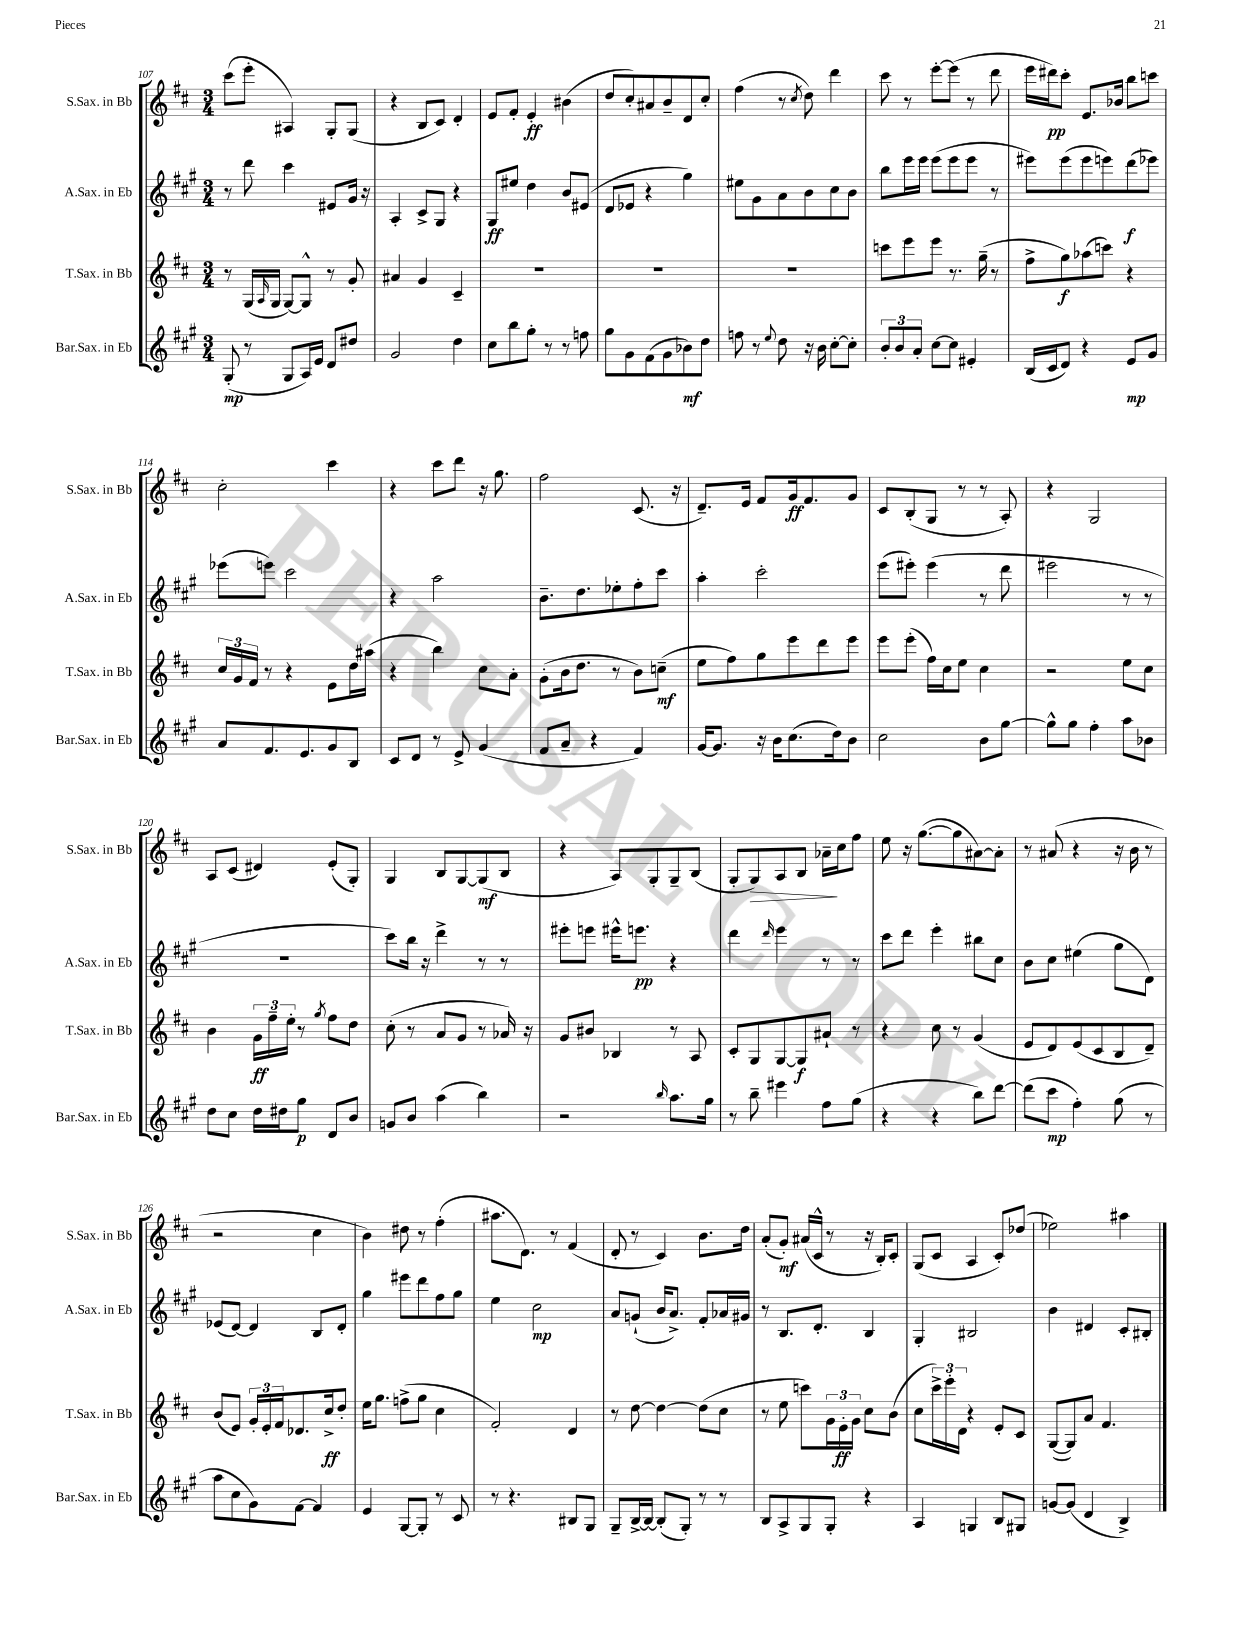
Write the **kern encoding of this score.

**kern	**dynam	**kern	**dynam	**kern	**dynam	**kern	**dynam
*part4	*part4	*part3	*part3	*part2	*part2	*part1	*part1
*staff4	*staff4	*staff3	*staff3	*staff2	*staff2	*staff1	*staff1
*I"Bar.Sax. in Eb	*	*I"T.Sax. in Bb	*	*I"A.Sax. in Eb	*	*I"S.Sax. in Bb	*
*I'Bar.Sax. in Eb	*	*I'T.Sax. in Bb	*	*I'A.Sax. in Eb	*	*I'S.Sax. in Bb	*
*clefG2	*	*clefG2	*	*clefG2	*	*clefG2	*
*k[f#c#g#]	*	*k[f#c#]	*	*k[f#c#g#]	*	*k[f#c#]	*
*M3/4	*	*M3/4	*	*M3/4	*	*M3/4	*
=107	=107	=107	=107	=107	=107	=107	=107
(8G#'/	mp	8r	.	8r	.	(8ccc#\L	.
8r	.	(16G/LL	.	8ddd\	.	8eee'\J	.
.	.	16qqA/	.	.	.	.	.
.	.	16G/JJ	.	.	.	.	.
8G#/L	.	[8G/L)	.	4ccc#\	.	4A#X/)	.
16A/L)	.	8G^^/J]	.	.	.	.	.
16e/JJ	.	.	.	.	.	.	.
8d/L	.	8r	.	8e#X/L	.	8G'/L	.
8dd#X/J	.	8g'/	.	16g#/Jk	.	(8G/J	.
.	.	.	.	16r	.	.	.
=108	=108	=108	=108	=108	=108	=108	=108
2g#/	.	4a#X/	.	4A'/	.	4r	.
.	.	4g/	.	8c#^/L	.	8B/L	.
.	.	.	.	8G#/J	.	8c#/J)	.
4dd\	.	4c#~/	.	4r	.	4d'/	.
=109	=109	=109	=109	=109	=109	=109	=109
8cc#\L	.	2.r	.	8G#/L	ff	8e/L	.
8bb\	.	.	.	8ee#X/J	.	8f#'/J	.
8gg#'\J	.	.	.	4dd\	.	4e'/	ff
8r	.	.	.	.	.	.	.
8r	.	.	.	8b/L	.	(4b#X\	.
8ffn\	.	.	.	(8e#X/J	.	.	.
=110	=110	=110	=110	=110	=110	=110	=110
8gg#\L	.	2.r	.	8d/L	.	8dd/L	.
8g#\	.	.	.	8e-X/J	.	8cc#'/)	.
(8f#\	.	.	.	4r	.	8a#X/	.
8g#\	.	.	.	.	.	8b~/	.
8b-X\)	mf	.	.	4gg#\)	.	8d/	.
8dd\J	.	.	.	.	.	8cc#'/J	.
=111	=111	=111	=111	=111	=111	=111	=111
8ffn\	.	2.r	.	8ee#X\L	.	(4ff#\	.
8r	.	.	.	8g#\	.	.	.
8qqee/	.	.	.	.	.	.	.
8dd\	.	.	.	8a\	.	8r	.
.	.	.	.	.	.	8qcc#/	.
16r	.	.	.	8b\	.	8dd\)	.
16b\	.	.	.	.	.	.	.
[8cc#'\L	.	.	.	8cc#\	.	4ddd\	.
8cc#'\J]	.	.	.	8b\J	.	.	.
=112	=112	=112	=112	=112	=112	=112	=112
12b'/L	.	8cccn\L	.	8bb\L	.	8ccc#\	.
12b/	.	.	.	.	.	.	.
.	.	8eee\	.	16eee\L	.	8r	.
12a'/J	.	.	.	.	.	.	.
.	.	.	.	16eee\JJ	.	.	.
[8cc#\L	.	8eee\J	.	(8eee\L	.	[8eee'\L	.
8cc#\J]	.	8.r	.	8eee\	.	(8eee\J]	.
4e#X'/	.	.	.	8eee\J	.	8r	.
.	.	(16gg~\	.	.	.	.	.
.	.	8r	.	8r	.	8ddd\	.
=113	=113	=113	=113	=113	=113	=113	=113
(16B/LL	.	8ff#^\L	.	8eee#X\L)	.	16eee\LL	.
16c#/J	.	.	.	.	.	16ddd#X\J)	pp
8d/J)	.	8gg\)	f	(8eee#\	.	8ccc#'\J	.
4r	.	(8aa-X\	.	8eee#\	.	8.e/L	.
.	.	8cccn\J)	.	8eeen\)	.	.	.
.	.	.	.	.	.	16b-X/Jk	.
8e/L	mp	4r	.	(8ddd\	f	8bb\L	.
8g#/J	.	.	.	8eee-X\J)	.	8cccn\J	.
!!LO:LB:g=z
=114	=114	=114	=114	=114	=114	=114	=114
8a/L	.	24cc#/LL	.	(8eee-X\L	.	2cc#'\	.
.	.	24g/	.	.	.	.	.
.	.	24f#/JJ	.	.	.	.	.
8.f#/	.	8r	.	8eeen\J)	.	.	.
.	.	4r	.	2ccc#\	.	.	.
8.e/	.	.	.	.	.	.	.
8g#/	.	8e\L	.	.	.	4ccc#\	.
8B/J	.	16dd\L	.	.	.	.	.
.	.	(16aa#X\JJ	.	.	.	.	.
=115	=115	=115	=115	=115	=115	=115	=115
8c#/L	.	4r	.	4r	.	4r	.
8d/J	.	.	.	.	.	.	.
8r	.	4bb\)	.	2aa\	.	8ccc#\L	.
8e^/	.	.	.	.	.	8ddd\J	.
(4g#/	.	8cc#\L	.	.	.	16r	.
.	.	.	.	.	.	8.gg\	.
.	.	8a'\J	.	.	.	.	.
=116	=116	=116	=116	=116	=116	=116	=116
8f#/L	.	(8g'\L	.	8.b~\L	.	2ff#\	.
8a~/J	.	16b\k	.	.	.	.	.
.	.	8.dd\J	.	8.dd\	.	.	.
4r	.	.	.	.	.	.	.
.	.	8r	.	8ee-X'\	.	.	.
4f#/)	.	8b\L)	.	8ff#'\	.	(8.c#/	.
.	.	(8ccn~\J	mf	8ccc#\J	.	.	.
.	.	.	.	.	.	16r	.
=117	=117	=117	=117	=117	=117	=117	=117
[16g#/KL	.	8ee\L	.	4aa'\	.	8.d~/L)	.
8.g#/J]	.	.	.	.	.	.	.
.	.	8ff#\)	.	.	.	.	.
.	.	.	.	.	.	16e/Jk	.
16r	.	8gg\	.	2ccc#'\	.	8f#/L	.
16b\KL	.	.	.	.	.	.	.
(8.cc#\	.	8eee\	.	.	.	16g/k	ff
.	.	.	.	.	.	8.f#/	.
.	.	8ddd\	.	.	.	.	.
16dd\k)	.	.	.	.	.	.	.
8b\J	.	8eee\J	.	.	.	8g/J	.
=118	=118	=118	=118	=118	=118	=118	=118
2cc#\	.	8eee\L	.	(8eee\L	.	8c#/L	.
.	.	(8eee'\J	.	8eee#X'\J)	.	(8B'/	.
.	.	16ff#\LL)	.	(4eee#\	.	8G/J	.
.	.	16cc#\J	.	.	.	.	.
.	.	8ee\J	.	.	.	8r	.
8b\L	.	4cc#\	.	8r	.	8r	.
[8gg#\J	.	.	.	8ddd\	.	8A'/)	.
=119	=119	=119	=119	=119	=119	=119	=119
8gg#^^\L]	.	2r	.	2eee#X\	.	4r	.
8gg#\J	.	.	.	.	.	.	.
4ff#'\	.	.	.	.	.	2G/	.
8aa\L	.	8ee\L	.	8r	.	.	.
8b-X\J	.	8cc#\J	.	8r	.	.	.
!!LO:LB:g=z
=120	=120	=120	=120	=120	=120	=120	=120
8dd\L	.	4b\	.	2.r	.	8A/L	.
8cc#\J	.	.	.	.	.	(8c#/J	.
16dd\LL	.	24g\LL	ff	.	.	4d#X/)	.
.	.	24ff#~\	.	.	.	.	.
16dd#X\J	.	.	.	.	.	.	.
.	.	24ee'\JJ	.	.	.	.	.
8gg#\J	p	8r	.	.	.	.	.
.	.	8qgg/	.	.	.	.	.
8d/L	.	8ff#\L	.	.	.	(8e'/L	.
8b/J	.	8dd\J	.	.	.	8G'/J)	.
=121	=121	=121	=121	=121	=121	=121	=121
8gn/L	.	(8cc#'\	.	8ccc#\L)	.	4G/	.
8b/J	.	8r	.	16bb\Jk	.	.	.
.	.	.	.	16r	.	.	.
(4aa\	.	8a/L	.	4ddd^\	.	8B/L	.
.	.	8g/J	.	.	.	[8G/	.
4bb\)	.	8r	.	8r	.	(8G/]	mf
.	.	16a-X/)	.	8r	.	8B/J	.
.	.	16r	.	.	.	.	.
=122	=122	=122	=122	=122	=122	=122	=122
2r	.	8g/L	.	8eee#X'\L	.	4r	.
.	.	8b#X/J	.	8eeen\J	.	.	.
.	.	4B-X/	.	16eee#X^^\KL	.	8A/L)	.
.	.	.	.	8.eeen\J	pp	.	.
.	.	.	.	.	.	8G'/	.
16qqbb/	.	.	.	.	.	.	.
8.aa\L	.	8r	.	4r	.	8G~/	.
.	.	8A/	.	.	.	(8B/J	.
16gg#\Jk	.	.	.	.	.	.	.
=123	=123	=123	=123	=123	=123	=123	=123
8r	.	8c#'/L	.	4ddd\	.	8G'/L	.
!	!	!	!	!	!	!	!LO:HP:b
8bb~\	.	8G/	.	.	.	8G/)	>
.	.	.	.	16qqddd/	.	.	.
4eee#X\	.	[8G/	.	4eee\	.	8A/	.
.	.	8G/]	f	.	.	8B/J	.
8ff#\L	.	8a#X`/J	.	8r	.	16a-X~\LL	.
.	.	.	.	.	.	16cc#\J	]
(8gg#\J	.	8r	.	8r	.	8ff#\J	.
=124	=124	=124	=124	=124	=124	=124	=124
4r	.	4r	.	8ccc#\L	.	8ee\	.
.	.	.	.	8ddd\J	.	16r	.
.	.	.	.	.	.	([8.gg\L	.
4r	.	8cc#\	.	4eee'\	.	.	.
.	.	8r	.	.	.	8gg\]	.
8bb\L)	.	(4g/	.	8bb#X\L	.	[8a#X\)	.
[8ddd\J	.	.	.	8cc#\J	.	8a#'\J]	.
=125	=125	=125	=125	=125	=125	=125	=125
(8ddd\L]	.	8e/L	.	8b\L	.	8r	.
8ccc#\J	mp	8d/)	.	8cc#\J	.	(8a#X/	.
4ff#'\)	.	(8e/	.	(4ee#X\	.	4r	.
.	.	8c#/	.	.	.	.	.
(8gg#\	.	8B/	.	8gg#\L	.	16r	.
.	.	.	.	.	.	16b\	.
8r	.	8d~/J)	.	8d\J)	.	8r	.
!!LO:LB:g=z
=126	=126	=126	=126	=126	=126	=126	=126
8aa\L	.	(8b/L	.	(8e-X/L	.	2r	.
8cc#\	.	8e/J)	.	[8d/J)	.	.	.
8g#\)	.	24g'/LL	.	4d/]	.	.	.
.	.	24e'/	.	.	.	.	.
.	.	24f#/J	.	.	.	.	.
[8f#\J	.	8.d-X/	.	.	.	.	.
4f#/]	.	.	.	8B/L	.	4cc#\	.
.	.	16cc#^/k	ff	.	.	.	.
.	.	8dd'/J	.	8d'/J	.	.	.
=127	=127	=127	=127	=127	=127	=127	=127
4e/	.	16ee\KL	.	4gg#\	.	4b\)	.
.	.	8.gg\J	.	.	.	.	.
[8G#/L	.	(8ffn^\L	.	8eee#X\L	.	8dd#X\	.
8G#'/J]	.	8gg\J	.	8ddd\	.	8r	.
8r	.	4cc#\	.	8ff#\	.	(4ff#'\	.
8c#/	.	.	.	8gg#\J	.	.	.
=128	=128	=128	=128	=128	=128	=128	=128
8r	.	2f#'/)	.	4ee\	.	8.aa#X\L	.
4.r	.	.	.	.	.	.	.
.	.	.	.	.	.	8.d\J)	.
.	.	.	.	2cc#\	mp	.	.
.	.	.	.	.	.	8r	.
8B#X/L	.	4d/	.	.	.	(4f#/	.
8G#/J	.	.	.	.	.	.	.
=129	=129	=129	=129	=129	=129	=129	=129
8G#~/L	.	8r	.	8a/L	.	8d'/	.
[16B^/L	.	[8dd\	.	(8gn`/J	.	8r	.
16B/JJ_	.	.	.	.	.	.	.
(8B'/L]	.	4dd\_	.	16b/KL	.	4c#/)	.
.	.	.	.	8.a^/J)	.	.	.
8G#'/J)	.	.	.	.	.	.	.
8r	.	(8dd\L]	.	8f#'/L	.	8.b\L	.
8r	.	8cc#\J	.	16a-X/L	.	.	.
.	.	.	.	16g#X/JJ	.	16dd\Jk	.
=130	=130	=130	=130	=130	=130	=130	=130
8B/L	.	8r	.	8r	.	(8a'/L	.
8A^/	.	8ee\	.	8.B/L	.	8g'/J)	mf
8G#/	.	8cccn\L)	.	.	.	(16a#X/LL	.
.	.	.	.	8.d'/J	.	16c#^^/JJ	.
8G#'/J	.	24g\L	.	.	.	8r	.
.	.	24e'\	ff	.	.	.	.
.	.	24g\JJ	.	.	.	.	.
4r	.	8cc#\L	.	4B/	.	16r	.
.	.	.	.	.	.	16B'/KL)	.
.	.	(8b\J	.	.	.	8c#'/J	.
=131	=131	=131	=131	=131	=131	=131	=131
4A/	.	8cc#\L	.	4G#'/	.	(8G/L	.
.	.	24ccc#^\L)	.	.	.	8c#/J	.
.	.	24eee'\	.	.	.	.	.
.	.	24d\JJ	.	.	.	.	.
4Gn/	.	4r	.	2B#X/	.	4A/	.
8B/L	.	8e'/L	.	.	.	8c#'/L)	.
8G#X/J	.	8c#/J	.	.	.	(8dd-X/J	.
=132	=132	=132	=132	=132	=132	=132	=132
[8gn/L	.	([8G/L	.	4b\	.	2ee-X\)	.
(8g/J]	.	8G/])	.	.	.	.	.
4d/	.	8a/J	.	4d#X/	.	.	.
.	.	4.f#/	.	.	.	.	.
4B^/)	.	.	.	8c#'/L	.	4aa#X\	.
.	.	.	.	8B#X'/J	.	.	.
==	==	==	==	==	==	==	==
*-	*-	*-	*-	*-	*-	*-	*-
